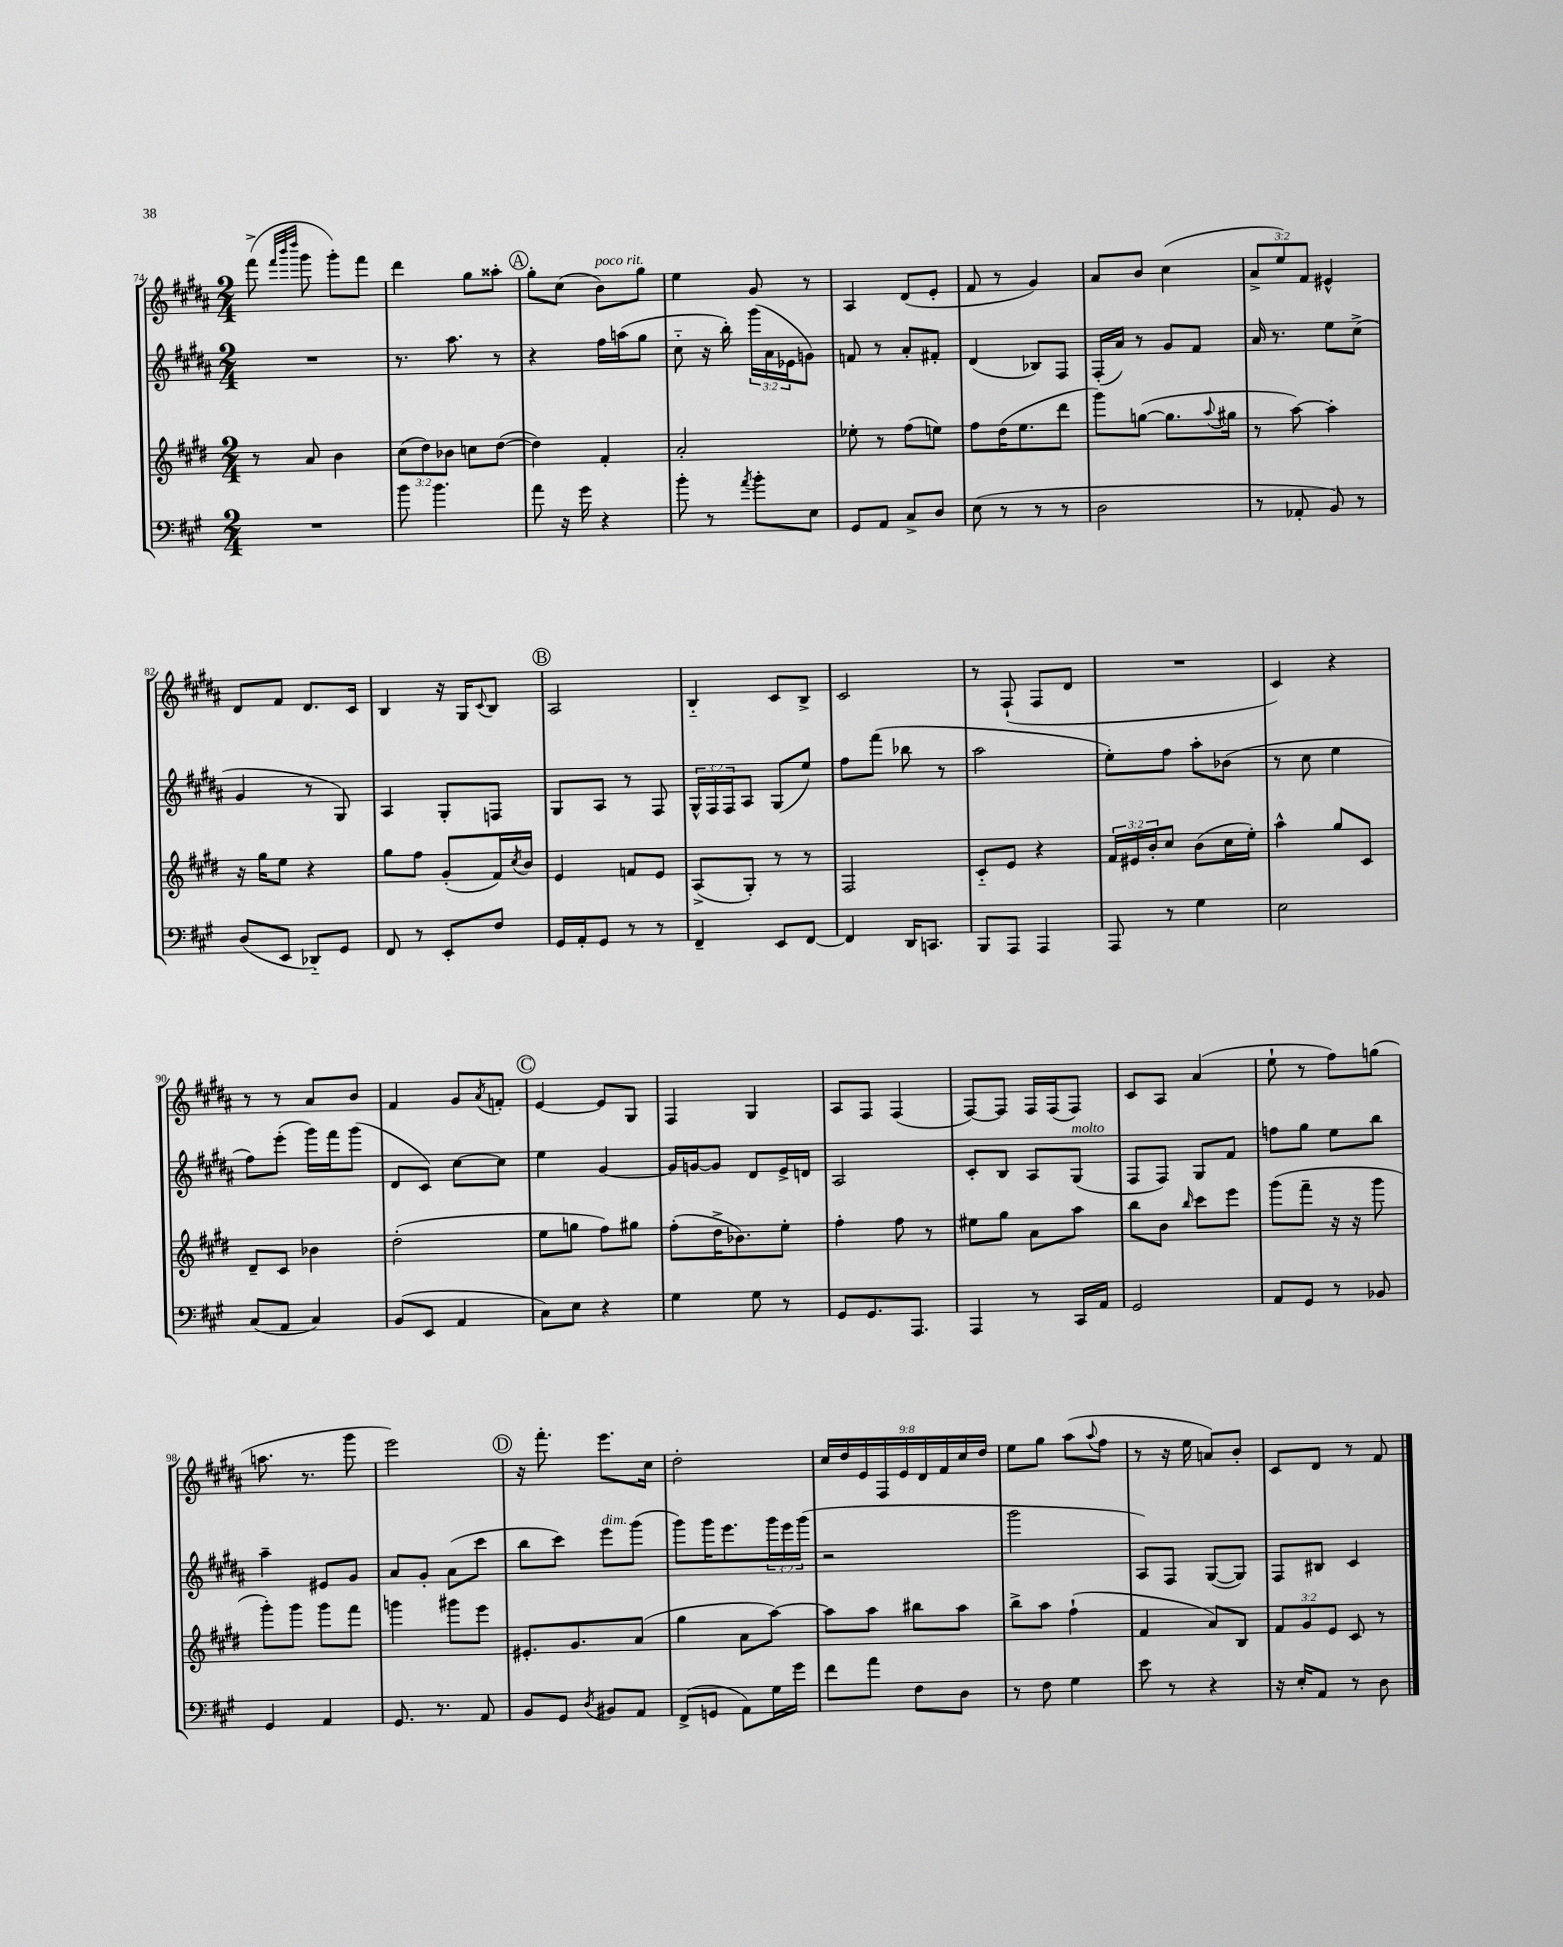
<<
\new StaffGroup <<
\new Staff = "s0" {
    \clef treble \key b \major \numericTimeSignature \time 2/4 \override Staff.TupletNumber.text = #tuplet-number::calc-fraction-text
    fis'''8->( \grace { fis'''32 b'''32 dis''''32 } gis'''8 gis'''8-.) fis'''8 |
    dis'''4 gis''8 aisis''8-. |
    \mark \markup { \circle "A" } gis''8-. cis''8( b'8^\markup { \italic "poco rit." }) gis''8 |
    e''4 gis'8 r8 |
    ais4 dis'8( e'8-. |
    fis'8 r8 gis'4) |
    ais'8 b'8 cis''4( |
    \tuplet 3/2 { ais'8-> e''8) fis'8 } eis'4-^ |
    dis'8 fis'8 dis'8. cis'16 |
    b4 r16 gis16 \appoggiatura { cis'8 } b8 |
    \mark \markup { \circle "B" } ais2 |
    b4-_ cis'8 b8-> |
    cis'2 |
    r8 fis8-!( fis8 dis'8 |
    R2 |
    cis'4) r4 |
    r8 r8 ais'8 b'8 |
    fis'4 gis'8 \acciaccatura { ais'8 } f'8-. |
    \mark \markup { \circle "C" } e'4~ e'8 gis8 |
    fis4 gis4 |
    ais8 fis8 fis4( |
    fis8~) fis8 fis16 fis16( fis8) |
    cis'8 ais8 ais'4( |
    e''8-! r8 fis''8) g''8( |
    a''8. r8. gis'''8 |
    e'''2) |
    \mark \markup { \circle "D" } r16 fis'''8.-. e'''8. cis''16 |
    dis''2-. |
    \tuplet 9/8 { cis''16 dis''16 e'16 fis16 e'16 dis'16 fis'16 cis''16 dis''16 } |
    e''8 gis''8 ais''8( \appoggiatura { ais''8 } fis''8 |
    r8 r16 e''16 a'8) b'8-. |
    cis'8 dis'8 r8 fis'8 \bar "|." |
}
\new Staff = "s1" {
    \clef treble \key b \major \numericTimeSignature \time 2/4 \override Staff.TupletNumber.text = #tuplet-number::calc-fraction-text
    R2 |
    r8. ais''8. r8 |
    \mark \markup { \circle "A" } r4 fis''16 a''16( gis''8 |
    cis''8-_ r16 b''16-.) \tuplet 3/2 { gis'''16( ais'16 ees'16 } g'8) |
    f'8 r8 ais'8-. fis'8-. |
    dis'4( bes8) fis8 |
    fis16-.( ais'16) r8 gis'8 fis'8 |
    ais'16 r8. e''8 cis''8->( |
    gis'4 r8 gis8) |
    ais4 gis8-. f8 |
    \mark \markup { \circle "B" } gis8 ais8 r8 fis8 |
    \tuplet 3/2 { gis16-^ fis16 fis16 } ais8 gis8( e''8) |
    fis''8 fis'''8( bes''8 r8 |
    ais''2 |
    e''8-.) fis''8 ais''8-. bes'8( |
    r8 cis''8 e''4 |
    fis''8) e'''8-.( gis'''16) fis'''16 gis'''8( |
    dis'8 cis'8) cis''8~ cis''8 |
    \mark \markup { \circle "C" } e''4 gis'4~ |
    gis'16 g'16~ g'8 dis'8 e'16-> d'16 |
    ais2 |
    cis'8-. b8 ais8 gis8^\markup { \italic "molto" }( |
    fis8 fis8) gis8 fis'8 |
    f''8 gis''8 e''8 b''8 |
    ais''4-- eis'8 gis'8 |
    ais'8 gis'8-. ais'8( cis'''8 |
    \mark \markup { \circle "D" } b''8 cis'''8) e'''8^\markup { \italic "dim." } gis'''8( |
    gis'''8) gis'''16 e'''8. \tuplet 3/2 { gis'''16 e'''16 gis'''16( } |
    r2 |
    gis'''2 |
    ais8) fis8 gis8~( gis8) |
    fis8 bis8 cis'4 \bar "|." |
}
\new Staff = "s2" {
    \clef treble \key e \major \numericTimeSignature \time 2/4 \override Staff.TupletNumber.text = #tuplet-number::calc-fraction-text
    r8 a'8 b'4 |
    \tuplet 3/2 { cis''8( dis''8) bes'8 } c''8 dis''8~( |
    \mark \markup { \circle "A" } dis''4) fis'4-. |
    a'2-. |
    ees''8-. r8 fis''8( e''8) |
    fis''8 dis''16( e''8. dis'''8 |
    gis'''8) g''8~( g''8. \appoggiatura { a''8 } gis''16 |
    r8 a''8~) a''4-. |
    r16 gis''16 e''8 r4 |
    gis''8 fis''8 gis'8-.( fis'16) \acciaccatura { cis''8 } b'16 |
    \mark \markup { \circle "B" } e'4 f'8 e'8 |
    a8->( gis8-.) r8 r8 |
    fis2 |
    cis'8-_ e'8 r4 |
    \tuplet 3/2 { fis'16 eis'16 b'16-. } cis''8 b'8( cis''16 e''16-.) |
    a''4-^ gis''8 cis'8 |
    dis'8-- cis'8 bes'4 |
    dis''2-.( |
    \mark \markup { \circle "C" } e''8 g''8 fis''8) gis''8 |
    fis''8-.( dis''16-> bes'8.) e''8-. |
    fis''4-. fis''8 r8 |
    eis''8 gis''8 a'8 a''8 |
    b''8 b'8 \grace { b''16 } cis'''8 e'''8 |
    gis'''8( fis'''8-- r16 r16 gis'''8 |
    gis'''8-.) gis'''8 gis'''8 fis'''8 |
    g'''4 gis'''8 e'''8 |
    \mark \markup { \circle "D" } eis'8.-. gis'8. a'8( |
    gis''4 a'8 a''8~) |
    a''8 a''8 bis''8 a''8 |
    b''8-> a''8 fis''4-!( |
    fis'4 a'8) b8 |
    \tuplet 3/2 { fis'8 gis'8 e'8 } cis'8 r8 \bar "|." |
}
\new Staff = "s3" {
    \clef bass \key a \major \numericTimeSignature \time 2/4
    R2 |
    b'8 b'4. |
    \mark \markup { \circle "A" } a'8 r16 gis'16 r4 |
    b'8-. r8 \acciaccatura { a'8 } b'8-. e8 |
    gis,8 a,8 cis8-> d8 |
    e8( r8 r8 r8 |
    d2 |
    r8 aes,8-. b,8) r8 |
    d8( e,8 des,8-_) gis,8 |
    fis,8 r8 e,8-. fis8 |
    \mark \markup { \circle "B" } gis,16 a,16-. gis,8 r8 r8 |
    fis,4-- e,8 fis,8~ |
    fis,4 d,16 c,8. |
    b,,8 a,,8 a,,4 |
    a,,8 r8 gis4 |
    e2 |
    cis8( a,8 cis4) |
    b,8( e,8 a,4 |
    \mark \markup { \circle "C" } cis8) e8 r4 |
    gis4 gis8 r8 |
    gis,8 gis,8. a,,8. |
    a,,4 r8 cis,16 a,16 |
    gis,2 |
    a,8 gis,8 r8 bes,8 |
    gis,4 a,4 |
    gis,8. r8. a,8 |
    \mark \markup { \circle "D" } b,8 gis,8 \acciaccatura { d8 } bis,8 a,8 |
    fis,8->( g,8 a,8) gis16 gis'16 |
    fis'8 a'8 fis8 d8 |
    r8 fis8 gis4 |
    e'8 r8 r4 |
    r16 e16-. a,8 r8 d8 \bar "|." |
}
>>
>>
\layout { \context { \Score currentBarNumber = #74 } }
